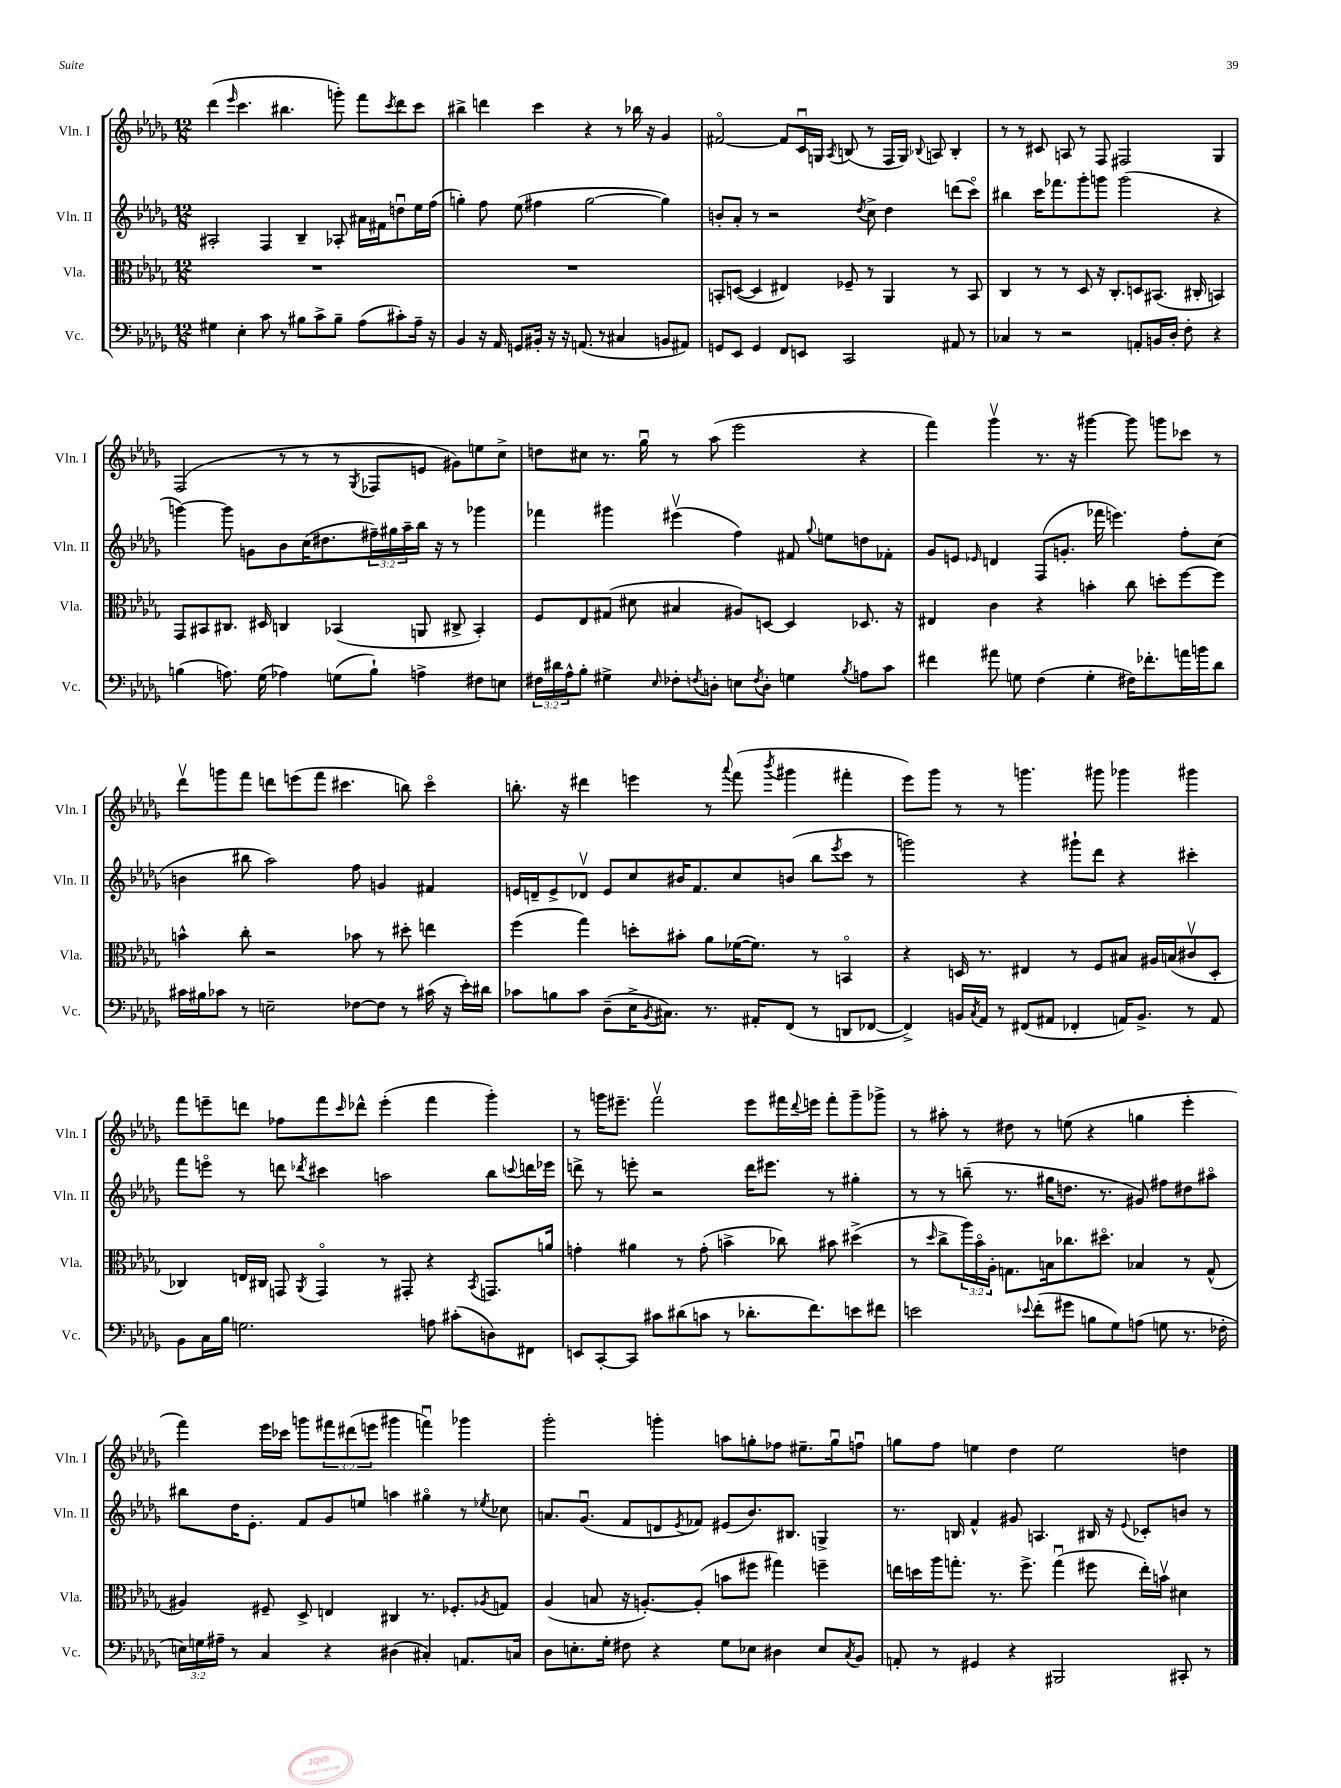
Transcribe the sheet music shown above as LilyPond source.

<<
\new StaffGroup <<
\new Staff = "s0" \with { instrumentName = "Vln. I" shortInstrumentName = "Vln. I" } {
    \clef treble \key des \major \numericTimeSignature \time 12/8 \override Staff.TupletNumber.text = #tuplet-number::calc-fraction-text
    des'''4( \grace { ees'''16 } c'''4. bis''4. g'''8-.) f'''8 \acciaccatura { c'''8 } des'''8 c'''8 |
    bis''4-> d'''4 c'''4 r4 r8 bes''16 r16 ges'4 |
    fis'2~\flageolet fis'8 c'16\downbow g16 \acciaccatura { aes8 } b8( r8 f16 g16) \appoggiatura { bes8 } a8 bes4-. |
    r8 r8 cis'8 a8 r8 f8 fis2 ges4 |
    f2( r8 r8 r8 \acciaccatura { ges8 } fes8 e'8 gis'8) e''8 c''8-> |
    d''8 cis''8 r8. ges''16\downbow r8 aes''8( ees'''2 r4 |
    f'''4) ges'''4\upbow r8. r16 gis'''4~ gis'''8 g'''8 ces'''8 r8 |
    des'''8\upbow g'''8 f'''8 d'''8 e'''8( f'''8 cis'''4. b''8) cis'''4\flageolet |
    b''8.-. r16 dis'''4 e'''4 r8 \appoggiatura { aes'''8 } f'''8( \acciaccatura { bes'''8 } gis'''4 fis'''4-. |
    ees'''8) ges'''8 r8 r8 g'''4. gis'''8 ges'''4 gis'''4 |
    f'''8 e'''8-- d'''8 fes''8 f'''8 \grace { c'''16 } des'''8-^ e'''4-.( f'''4 ges'''4-.) |
    r8 g'''16 eis'''8.-- f'''2\upbow eis'''8 fis'''16 \appoggiatura { des'''8 } e'''16 fis'''8-. g'''8-- ges'''8-> |
    r8 ais''8-. r8 dis''8 r8 e''8( r4 g''4 ees'''4-. |
    f'''4) ees'''16 ces'''16 g'''8 \tuplet 3/2 { fis'''8 dis'''8( e'''8 } gis'''4 f'''4\downbow) ges'''4 |
    ges'''2-. g'''4-. a''8 g''8-. fes''8 eis''8.-- g''16\downbow f''8\downbow |
    g''8 f''8 e''4 des''4 e''2 d''4 \bar "|." |
}
\new Staff = "s1" \with { instrumentName = "Vln. II" shortInstrumentName = "Vln. II" } {
    \clef treble \key des \major \numericTimeSignature \time 12/8 \override Staff.TupletNumber.text = #tuplet-number::calc-fraction-text
    ais2-. f4 bes4-- aes8-. ais'16 fis'16 d''8\downbow ees''16 f''16( |
    g''4-.) f''8 ees''8( fis''4 g''2~ g''4) |
    b'8-. aes'8-. r8 r2 \acciaccatura { des''8 } c''8-> des''4 d'''8( c'''8\flageolet) |
    bis''4 c'''16 fes'''8. ges'''8-. g'''8 g'''2( r4 |
    g'''4~) g'''8 g'8 bes'8 c''16( dis''8. \tuplet 3/2 { fis''16--) gis''16 aes''16-- } bes''16 r16 r8 ges'''4 |
    fes'''4 gis'''4 eis'''4\upbow( f''4) fis'8 \appoggiatura { ges''8 } e''8 d''8 fes'8-. |
    ges'8 e'8 \grace { ees'16 } d'4 f8( g'8.-. fes'''16 e'''4.) f''8-. c''8( |
    b'4 bis''8 aes''2) f''8 g'4 fis'4 |
    e'16 d'16-- e'8-> des'8\upbow e'8 c''8 bis'16 f'8. c''8 b'8( bes''8 \acciaccatura { ees'''8 } c'''8 r8 |
    g'''2) r4 gis'''8-! des'''8 r4 cis'''4-. |
    f'''8 e'''8\flageolet r8 d'''8 \acciaccatura { des'''8 } cis'''4 a''2 bes''8 \appoggiatura { c'''8 } d'''16 ees'''16 |
    d'''8-> r8 e'''8-. r2 d'''16 eis'''8. r8 gis''4-. |
    r8 r8 b''8--( r8. gis''16 d''8. r8. gis'8) fis''8 dis''8 ais''8\flageolet |
    bis''8 des''16 ees'8.-. f'8 ges'8 e''8 a''4 gis''4\flageolet r8 \acciaccatura { ees''8 } ces''8 |
    a'8. ges'8.\downbow( f'8 d'8 \acciaccatura { ees'8 } fes'8) eis'8( bes'8.) bis8. g4-> |
    r8. b16 f'4-^ gis'8 a4. bis16 r16 \appoggiatura { ees'8 } ces'8-. b'8 r8 \bar "|." |
}
\new Staff = "s2" \with { instrumentName = "Vla." shortInstrumentName = "Vla." } {
    \clef alto \key des \major \numericTimeSignature \time 12/8 \override Staff.TupletNumber.text = #tuplet-number::calc-fraction-text
    R1. |
    R1. |
    b,8-. d8~( d4 eis4) fes8-- r8 aes,4 r8 b,8 |
    c4 r8 r8 des8 r16 c8.-. d8 bis,8.( cis16-. b,4) |
    ges,8 bis,8 cis8. dis16 c4 bes,4( a,8 cis8-> bes,4-.) |
    f8 ees8 gis8( dis'8 bis4 ais8) d8~ d4 des8. r16 |
    eis4 c'4 r4 b'4-. c''8 d''8-. f''8~ f''8 |
    b'4-^ c''8-. r2 bes'8 r8 dis''8-. e''4 |
    f''4( ges''4) d''8-. bis'8-. aes'8 fes'16~( fes'8.) r8 b,4\flageolet |
    r4 d16 r8. eis4 r8 f8 bis8 ais16 b16( cis'8\upbow d8-. |
    ces4) e16 cis16 g,8 \acciaccatura { aes,8 } g,4\flageolet r8 gis,8-. r4 \acciaccatura { bes,8 } g,8. a'16 |
    g'4-. ais'4 r8 g'8-.( b'4-> ces''8) bis'8 dis''4->( |
    r8 \grace { des''16 } c''8-> \tuplet 3/2 { aes''16) bes'16\flageolet aes16-. } g8. b16 ces''8. dis''8.\flageolet bes4 r8 g8-^( |
    ais4) fis8-- des8-> e4 cis4 r8. fes8.-. \acciaccatura { aes8 } g8 |
    aes4( b8 r16 a8.~-.) a8-.( b'8 fis''8 gis''4) f''4-- |
    e''16 d''16 aes''16 g''8.-. r8. f''8.-> g''4\downbow( fis''8 e''16-.) b'16\upbow dis'4 \bar "|." |
}
\new Staff = "s3" \with { instrumentName = "Vc." shortInstrumentName = "Vc." } {
    \clef bass \key des \major \numericTimeSignature \time 12/8 \override Staff.TupletNumber.text = #tuplet-number::calc-fraction-text
    gis4 ees4-. c'8 r8 bis8 c'8-> bis8-- aes8( cis'8-.) aes16-- r16 |
    bes,4 r16 aes,16 g,8 bis,16-. r16 r16 a,8.( r8 cis4 b,8 ais,8) |
    g,8 ees,8 g,4 f,8 e,8 c,2 ais,8 r8 |
    ces4 r8 r2 a,8-. b,16 des16-. f8-. r4 |
    b4( a8.) ges16( aes4) g8( b8-!) a4-> fis8 e8 |
    \tuplet 3/2 { fis16 dis'16 aes16-^ } bes8-. gis4-> \grace { ees16 } fes8-. \acciaccatura { f8 } d8-. e8 \acciaccatura { f8 } d8-. g4 \acciaccatura { bes8 } a8 c'8 |
    fis'4 ais'8 g8 f4( g4-. fis16) fes'8.-. a'16 b'16 des'8 |
    cis'16 bis16 ces'8 r8 e2-- fes8~ fes8 r8 cis'16( r16 ees'16-.) dis'16 |
    ces'8 b8 ces'8 des8--( ees16-> \acciaccatura { bes,8 } cis8.) r8. ais,16-. f,8( r8 d,8 fes,8~ |
    fes,4->) b,16 \acciaccatura { c8 } aes,16 r8 fis,8( ais,8 fes,4-. a,16) b,8.-> r8 a,8 |
    bes,8 c16 bes16 g2. a8 cis'8-.( d8) fis,8 |
    e,8 c,8~-. c,8 cis'8 dis'8( c'8 r8 des'8.-. f'8.) e'8 fis'8 |
    e'2 \appoggiatura { ees'8 } f'8-.( gis'8 b8 ges8) a8( g8 r8. fes16-. |
    \tuplet 3/2 { e16) g16 ais16-- } r8 c4 r4 dis4( cis4-.) a,8. c16 |
    des8 e8.-. ges16-. fis8 r4 ges8 ees8 dis4 ees8 \acciaccatura { c8 } bes,8 |
    a,8-. r8 gis,4 r4 bis,,2 cis,8-. r8 \bar "|." |
}
>>
>>
\layout { \context { \Score \remove "Bar_number_engraver" } }
